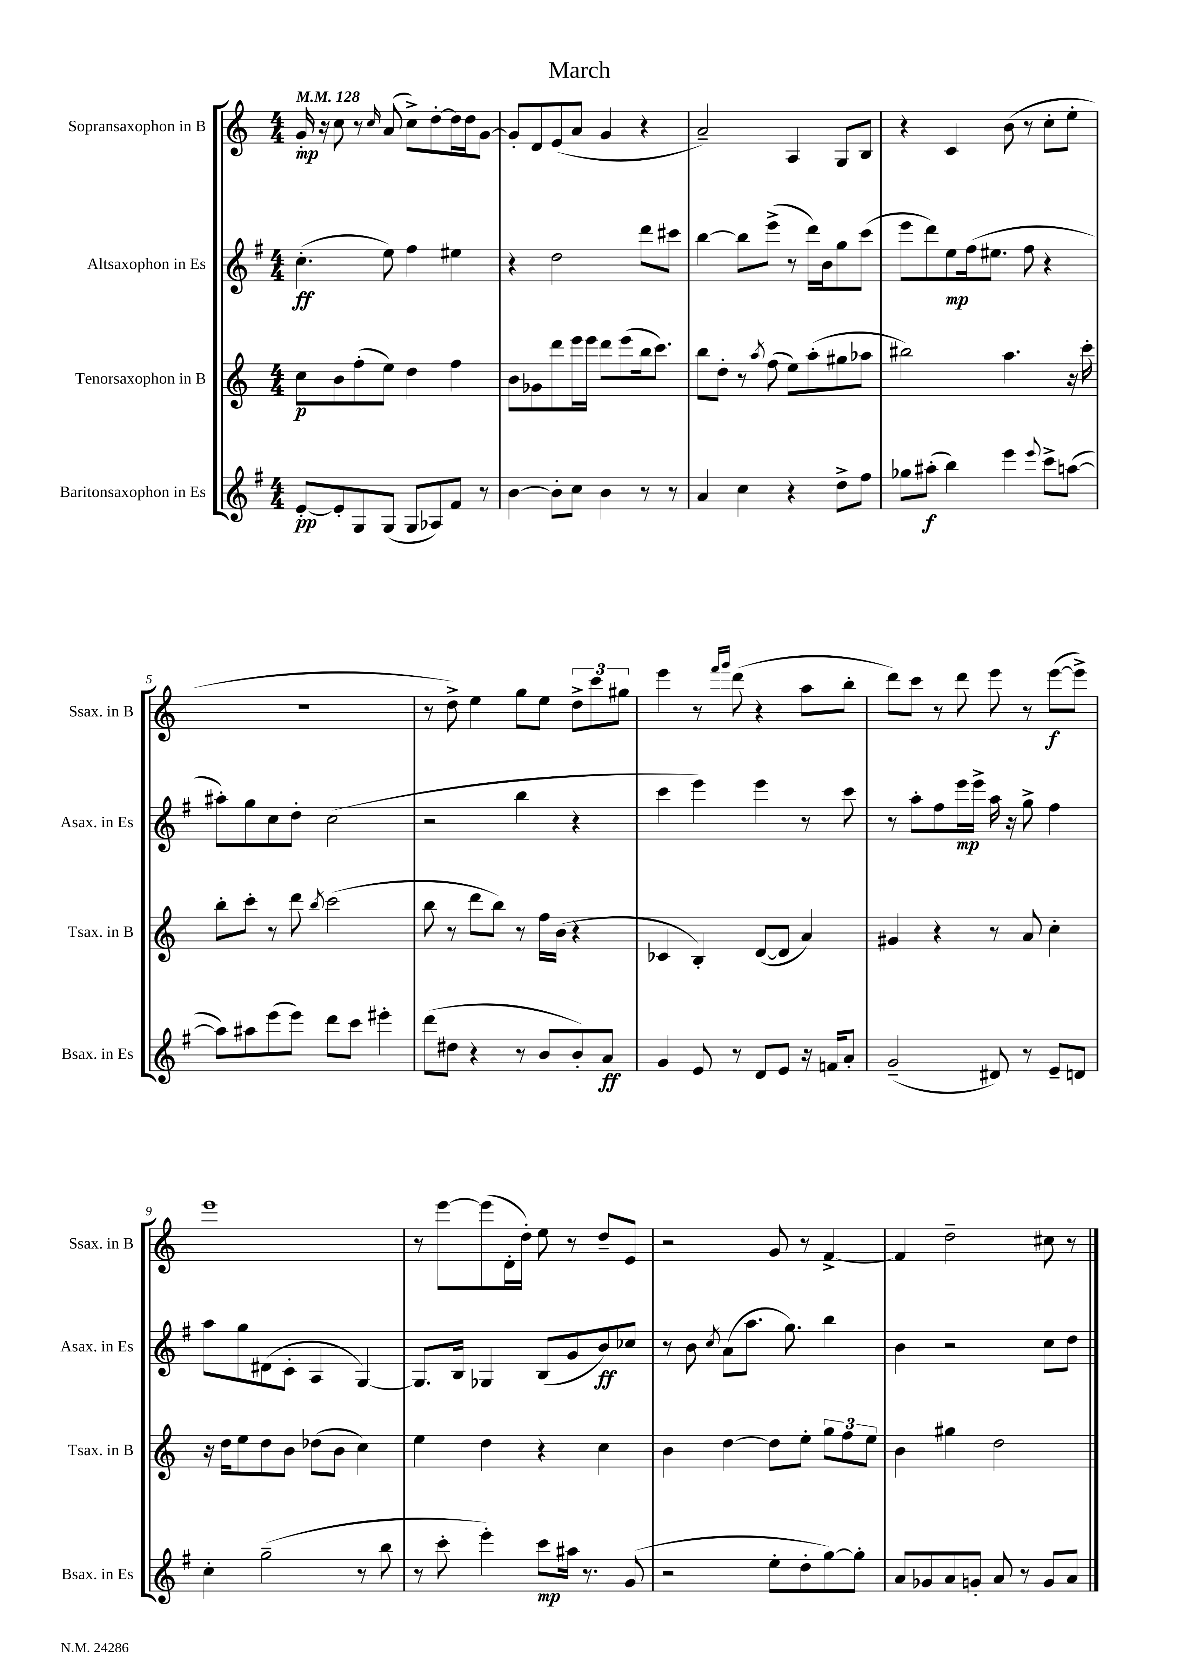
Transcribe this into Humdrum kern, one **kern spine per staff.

**kern	**kern	**kern	**kern
*staff4	*staff3	*staff2	*staff1
*clefG2	*clefG2	*clefG2	*clefG2
*k[f#]	*k[]	*k[f#]	*k[]
*M4/4	*M4/4	*M4/4	*M4/4
*MM128	*MM128	*MM128	*MM128
[8e'	8cc	(4.cc'	16g'
.	.	.	16r
8e']	8b	.	8cc
8G	(8ff'	.	8r
.	.	.	16qqcc
(8G	8ee)	8ee)	(8a
8G	4dd	4ff#	8cc^)
8A-)	.	.	[8dd'
8f#	4ff	4ee#	16dd]
.	.	.	16dd
8r	.	.	[8g
=	=	=	=
[4b	8b	4r	8g']
.	8g-	.	8d
8b']	8ddd	2dd	(8e
8cc	16eee	.	8a
.	16eee	.	.
4b	8ddd	.	4g
.	(8eee	.	.
8r	16bb	8ddd	4r
.	8.ccc)	.	.
8r	.	8ccc#	.
=	=	=	=
4a	8bb	[4bb	2a~)
.	8dd'	.	.
4cc	8r	8bb]	.
.	8qaa	.	.
.	(8ff	(8eee^	.
4r	8ee)	8r	4A
.	(8aa'	16ddd)	.
.	.	16b	.
8dd^	8gg#	8gg	8G
8ff#	8aa-	(8ccc	8B
=	=	=	=
8gg-	2bb#)	8eee	4r
(8aa#'	.	8ddd)	.
4bb)	.	8ee	4c
.	.	(16ff#	.
.	.	8.ee#	.
4eee	4.aa	.	(8b
.	.	8ff#	8r
8qqeee	.	.	.
8ccc^	.	4r	8cc'
([8aa	16r	.	8ee'
.	16ccc'	.	.
=	=	=	=
8aa])	8bb'	8aa#')	1r
8aa#	8ccc'	8gg	.
(8eee	8r	8cc	.
8eee)	8ddd	8dd'	.
.	8qbb	.	.
8ddd	(2ccc	(2cc	.
8ccc	.	.	.
4eee#'	.	.	.
=	=	=	=
(8ddd	8bb	2r	8r
8dd#	8r	.	8dd^)
4r	8ddd	.	4ee
.	8bb)	.	.
8r	8r	4bb	8gg
8b	16ff	.	8ee
.	(16b	.	.
8b')	4r	4r	12dd^
.	.	.	12ccc
8a	.	.	.
.	.	.	12gg#
=	=	=	=
4g	4c-	4ccc	4eee
8e	4B')	4eee)	8r
.	.	.	16qqfff
.	.	.	16qqggg
8r	.	.	(8ddd
8d	([8d	4eee	4r
8e	8d]	.	.
16r	4a)	8r	8aa
16f	.	.	.
8a'	.	8ccc	8bb'
=	=	=	=
(2g~	4g#	8r	8ddd)
.	.	8aa'	8ccc
.	4r	8ff#	8r
.	.	16eee	8ddd
.	.	16eee^	.
8d#)	8r	16aa	8eee
.	.	16r	.
8r	8a	8gg^	8r
8e~	4cc'	4ff#	([8eee
8d	.	.	8eee^])
=	=	=	=
4cc'	16r	8aa	1eee
.	16dd	.	.
.	8ee	8gg	.
(2gg~	8dd	(8d#	.
.	8b	8c'	.
.	(8dd-	4A	.
.	8b	.	.
8r	4cc)	[4G)	.
8bb	.	.	.
=	=	=	=
8r	4ee	8.G]	8r
8ccc'	.	.	[8eee
.	.	16B	.
4eee')	4dd	4G-	(8eee]
.	.	.	16d'
.	.	.	16dd')
8ccc	4r	(8B	8ee
16aa#	.	8g	8r
8.r	.	.	.
.	4cc	8b)	8dd~
(8g	.	8cc-	8e
=	=	=	=
2r	4b	8r	2r
.	.	8b	.
.	.	8qcc	.
.	[4dd	(8a	.
.	.	8.aa	.
8ee'	8dd]	.	8g
.	.	8.gg)	.
8dd'	8ee'	.	8r
[8gg)	12gg	4bb	[4f^
.	12ff	.	.
8gg']	.	.	.
.	12ee	.	.
=	=	=	=
8a	4b	4b	4f]
8g-	.	.	.
8a	4gg#	2r	2dd~
8g'	.	.	.
8a	2dd	.	.
8r	.	.	.
8g	.	8cc	8cc#
8a	.	8dd	8r
==	==	==	==
*-	*-	*-	*-
